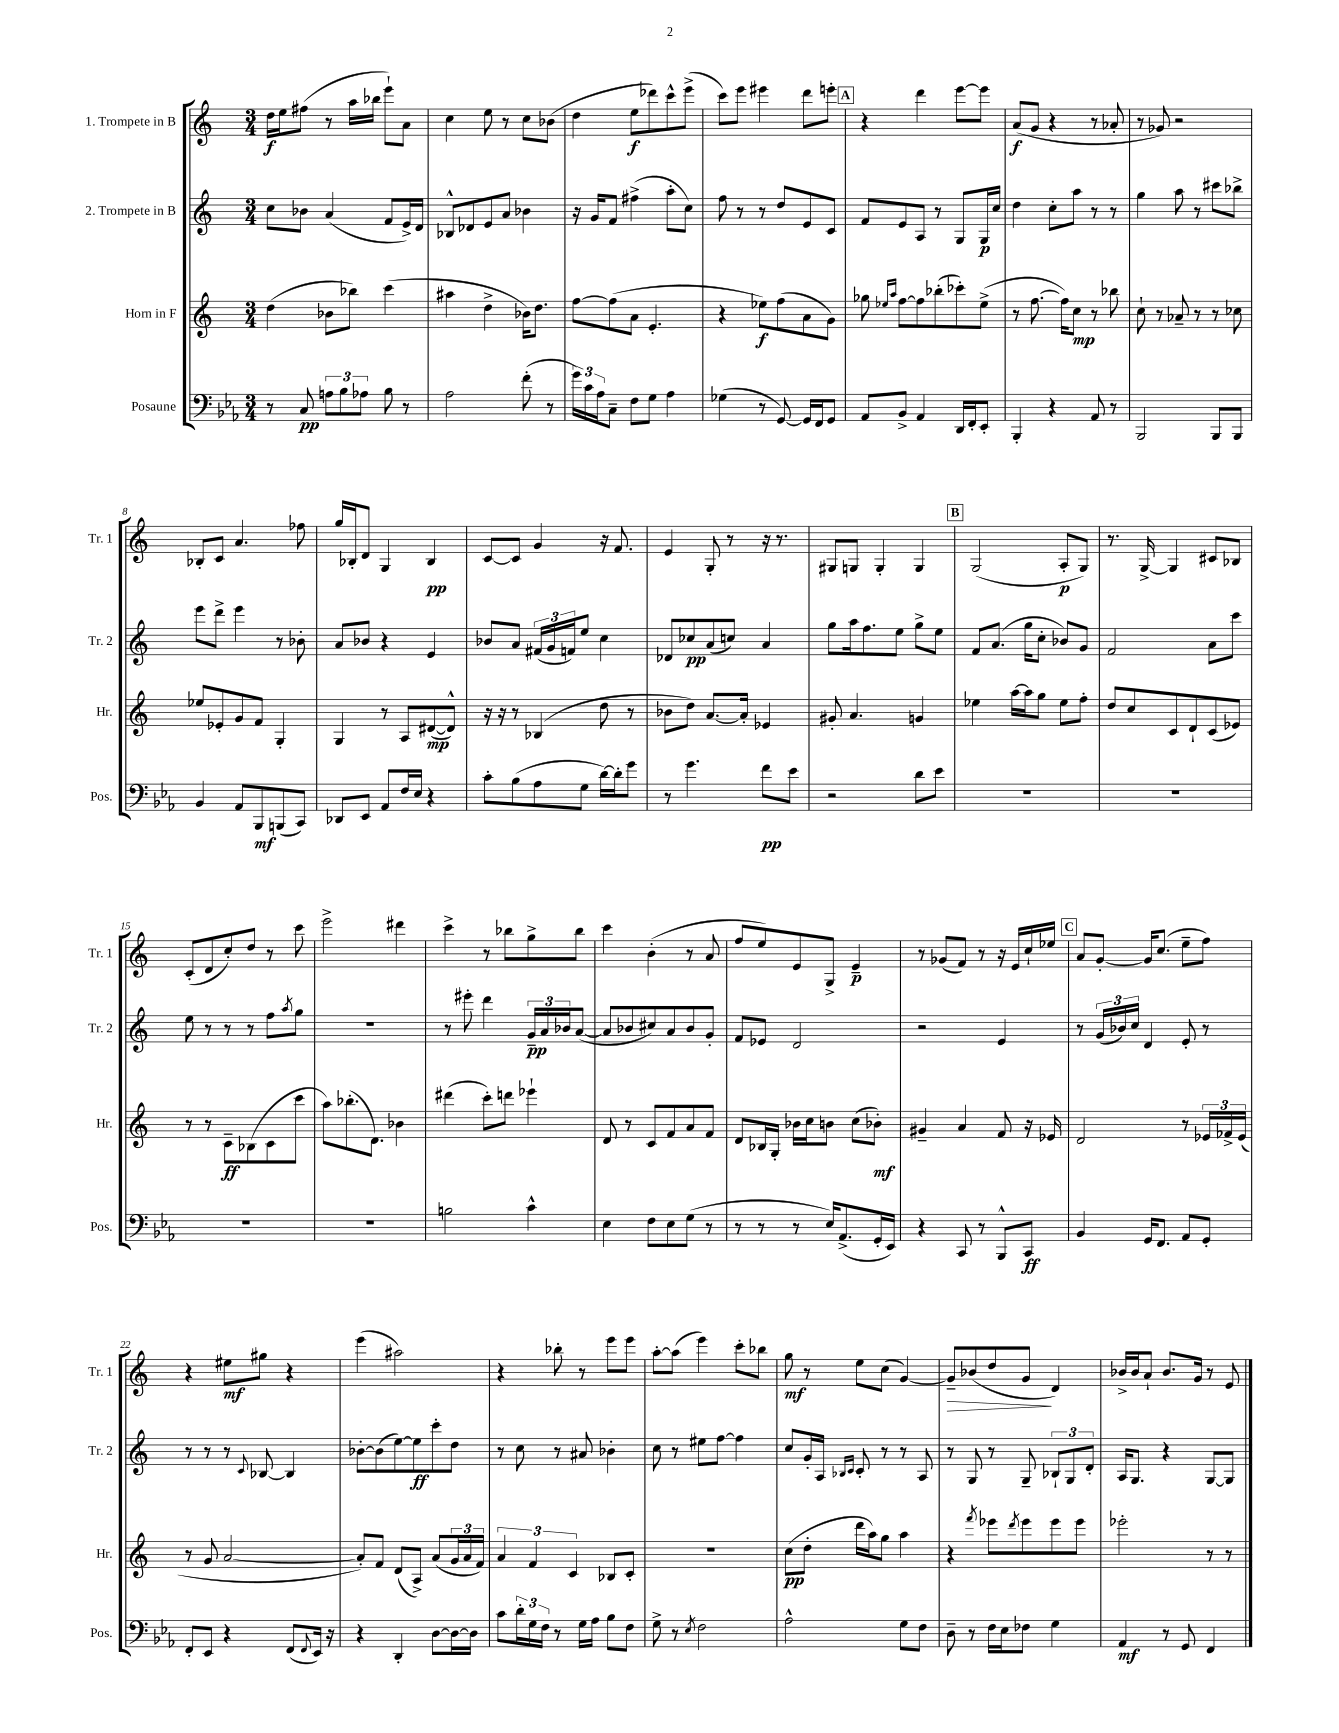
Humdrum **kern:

**kern	**kern	**kern	**kern
*staff4	*staff3	*staff2	*staff1
*clefF4	*clefG2	*clefG2	*clefG2
*k[b-e-a-]	*k[]	*k[]	*k[]
*M3/4	*M3/4	*M3/4	*M3/4
8r	(4dd	8cc	16dd
.	.	.	16ee
8C	.	8b-	(8ff#
12A	8b-	(4a	8r
12B-	.	.	.
.	8bb-)	.	16aa
12A-	.	.	.
.	.	.	16bb-
8B-	(4ccc	8f	8eee`)
8r	.	16e^)	8a
.	.	16d	.
=	=	=	=
2A-	4aa#	8B-^^	4cc
.	.	8d-	.
.	4dd^	8e	8ee
.	.	8a	8r
(8f'	16b-)	4b-	8cc
.	8.dd	.	.
8r	.	.	(8b-
=	=	=	=
24g)	[8ff	16r	4dd
24c	.	.	.
.	.	16g	.
24A-	.	.	.
8C~	(8ff]	8f	.
8F	8a	(4ff#^	8ee
8G	4.e'	.	8ddd-)
4A-	.	8aa'	8ccc^^
.	.	8cc)	(8eee^
=	=	=	=
(4G-	4r	8ff	8ccc)
.	.	8r	8eee
8r	8ee-)	8r	4eee#
[8GG)	(8ff	8dd	.
16GG]	8a	8e	8ddd
16FF	.	.	.
8GG	8g)	8c	8eee'
=	=	=	=
8AA-	8gg-	8f	4r
.	16qqee-	.	.
.	16qqaa	.	.
8BB-^	[8ff	8e	.
4AA-	8ff]	8A	4ddd
.	(8bb-'	8r	.
16DD	8ccc-')	8G	[8eee
16FF'	.	.	.
8EE-'	(8ee-^	16G	8eee]
.	.	16cc	.
=	=	=	=
4BBB-'	8r	4dd	(8a
.	[8.ff	.	8g
4r	.	8cc'	4r
.	16ff])	.	.
.	8cc	8aa	.
8AA-	8r	8r	8r
8r	8bb-	8r	8a-'
=	=	=	=
2BBB-	8cc`	4gg	8r
.	8r	.	8g-)
.	8a-~	8aa	2r
.	8r	8r	.
8BBB-	8r	8ccc#	.
8BBB-	8cc-	8bb-^	.
=	=	=	=
4BB-	8ee-	8eee	8B-'
.	8e-'	8ddd^	8c
8AA-	8g	4eee	4.a
8BBB-	8f	.	.
(8BBB	4G'	8r	.
8CC)	.	8b-'	8ff-
=	=	=	=
8DD-	4G	8a	16gg
.	.	.	16B-'
8EE-	.	8b-	8d
8AA-	8r	4r	4G
16F	8A	.	.
16E-	.	.	.
4r	([8d#	4e	4B-
.	8d#^^])	.	.
=	=	=	=
8c'	16r	8b-	[8c
.	16r	.	.
(8B-	8r	8a	8c]
8A-	(4B-	(24f#	4g
.	.	24g	.
.	.	24f)	.
8G	.	8ee	.
[16d)	8dd	4cc	16r
16d']	.	.	8.f
8g	8r	.	.
=	=	=	=
8r	8b-	8d-	4e
4.g	8dd)	8cc-	.
.	[8.a	(8a	8G'
.	.	8cc)	8r
.	16a']	.	.
8f	4e-	4a	16r
.	.	.	8.r
8e-	.	.	.
=	=	=	=
2r	8g#'	8gg	8G#
.	4.a	16aa	8G
.	.	8.ff	.
.	.	.	4G'
.	.	8ee	.
8d	4g	8gg^	4G
8e-	.	8ee	.
=	=	=	=
2.r	4ee-	8f	(2G
.	.	(8.a	.
.	[16aa	.	.
.	16aa]	16gg	.
.	8gg	8cc'	.
.	8ee-	8b-)	8A'
.	8ff'	8g	8G)
=	=	=	=
2.r	8dd	2f	8.r
.	8cc	.	.
.	.	.	[16G^
.	8c	.	4G]
.	8d`	.	.
.	(8c	8a	8c#
.	8e-)	8ccc	8B-
=	=	=	=
2.r	8r	8ee	(8c'
.	8r	8r	8d
.	8c~	8r	8cc')
.	(8B-	8r	8dd
.	8c	8ff	8r
.	.	8qaa	.
.	8ccc	8gg	8ccc
=	=	=	=
2.r	8aa)	2.r	2eee^
.	(8.bb-'	.	.
.	8.d)	.	.
.	4b-	.	4ddd#
=	=	=	=
2B	(4ddd#	8r	4ccc^
.	.	8eee#'	.
.	8ccc')	4ddd	8r
.	8ddd	.	8bb-
4c^^	4eee-`	24g~	8gg^
.	.	24a	.
.	.	24b-	.
.	.	([8a	8bb-
=	=	=	=
4E-	8d	8a]	4ccc
.	8r	8b-	.
8F	8c	8cc#)	(4b'
8E-	8f	8a	.
(8G	8a	8b-	8r
8r	8f	8g'	8a
=	=	=	=
8r	8d	8f	8ff
8r	16B-	8e-	8ee)
.	16G'	.	.
8r	16b-	2d	8e
.	16cc	.	.
16E-)	8b	.	8G^
(8.AA-^	.	.	.
.	(8cc	.	4e~
16GG'	8b-')	.	.
16EE-)	.	.	.
=	=	=	=
4r	4g#~	2r	8r
.	.	.	(8g-
8CC	4a	.	8f)
8r	.	.	8r
8BBB-^^	8f	4e	16r
.	.	.	16e
8CC	16r	.	16cc`
.	16e-	.	16ee-
=	=	=	=
4BB-	2d	8r	8a
.	.	(24g	[8g'
.	.	24b-)	.
.	.	24cc	.
16GG	.	4d	16g]
8.FF	.	.	(8.cc
8AA-	8r	8e'	8ee~
8GG'	24e-	8r	8ff)
.	24f-^	.	.
.	(24e-	.	.
=	=	=	=
8FF'	8r	8r	4r
8EE-	8g	8r	.
4r	[2a	8r	8ee#
.	.	8qqc	.
.	.	[8B-	8gg#
(8FF	.	4B-]	4r
8qqFF	.	.	.
16EE-)	.	.	.
16r	.	.	.
=	=	=	=
4r	8a'])	[8b-'	(4eee
.	8f	(8b-]	.
4DD'	(8d	[8ee)	2aa#)
.	8A^)	8ee]	.
[8D	(8a	8ccc'	.
16D_	24g	8dd	.
.	24a	.	.
16D]	.	.	.
.	24f)	.	.
=	=	=	=
8c	6a	8r	4r
24d'	.	8cc	.
24G	6f	.	.
24F	.	.	.
8r	.	8r	8bb-'
.	6c	.	.
16G	.	8a#	8r
16A-	.	.	.
8B-	8B-	4b-'	8eee
8F	8c'	.	8eee
=	=	=	=
8G^	2.r	8cc	[8aa'
8r	.	8r	(8aa]
8qE-	.	.	.
2F	.	8ee#	4eee)
.	.	[8ff	.
.	.	4ff]	8ccc'
.	.	.	8bb-
=	=	=	=
2A-^^	(8cc	8cc	8gg
.	8dd'	16g'	8r
.	.	16A	.
.	.	16qqB-	.
.	.	16qqc	.
.	16ddd	8c'	8ee
.	16aa)	.	.
.	8gg	8r	(8cc
8G	4aa	8r	[4g)
8F	.	8A	.
=	=	=	=
8D~	4r	8r	8g~]
8r	.	8G	(8b-
.	8qfff	.	.
16F	8eee-	8r	8dd
16E-	.	.	.
.	8qddd	.	.
8F-	8eee-	8G~	8g
4G	8eee-	12B-`	4d)
.	.	12G	.
.	8eee-	.	.
.	.	12d'	.
=	=	=	=
4AA-	2eee-'	16A	16b-^
.	.	8.G	16b-
.	.	.	8a`
8r	.	4r	8.b-
8GG	.	.	.
.	.	.	16g
4FF	8r	[8G	8r
.	8r	8G]	8e
==	==	==	==
*-	*-	*-	*-
